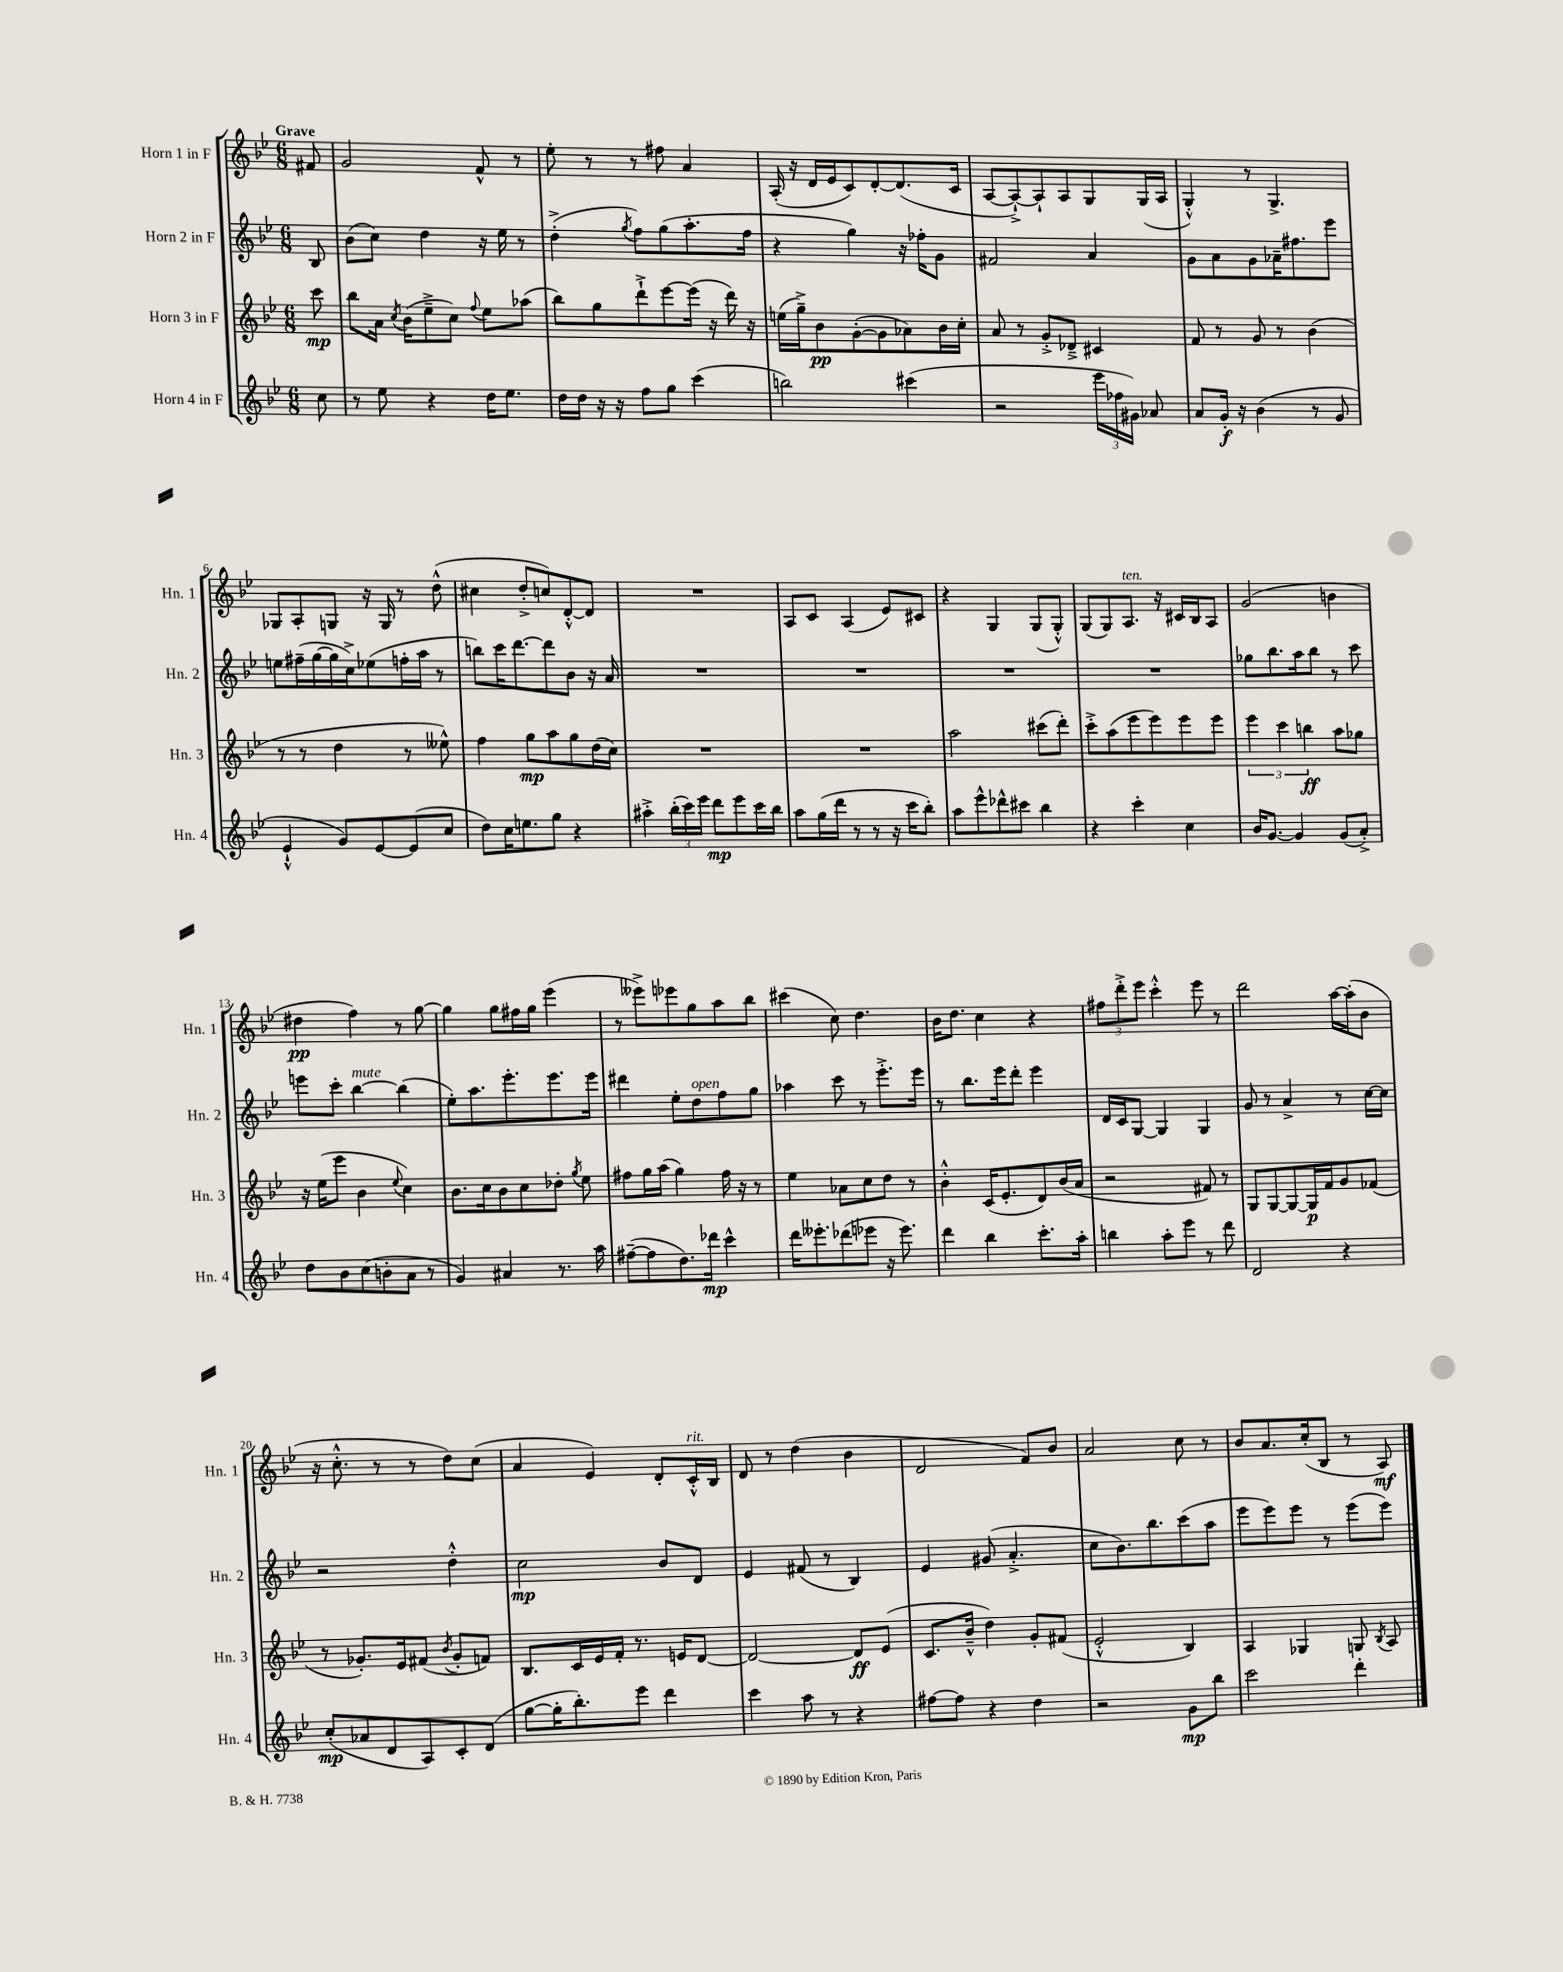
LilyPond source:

<<
\new StaffGroup <<
\new Staff = "s0" \with { instrumentName = "Horn 1 in F" shortInstrumentName = "Hn. 1" } {
    \clef treble \key bes \major \numericTimeSignature \time 6/8 \partial 8 \tempo "Grave"
    \autoBeamOff fis'8 |
    g'2 f'8-^ r8 |
    ees''8-. r8 r8 fis''8 a'4 |
    a16-.( r16 d'16[ ees'16 c'8) d'8~-. d'8.( c'16] |
    a8[~ a8~-!->) a8-! a8 g8 g16( a16] |
    g4-.-^) r8 g4.-> |
    ges8[ a8-. g8] r16 g16 r8 d''8-^( |
    cis''4 d''8[-.-> c''8) d'8~-.-^ d'8] |
    R2. |
    a8[ c'8] a4( ees'8[) cis'8] |
    r4 g4 g8[( g8]-.-^) |
    g8[( g8) a8.]^\markup { \italic "ten." } r16 cis'16[ bes16 a8] |
    g'2( b'4 |
    dis''4\pp f''4) r8 g''8~ |
    g''4 g''8[ fis''16 g''16] ees'''4( |
    r8 eeses'''8[->) ees'''8 g''8 a''8 bes''8] |
    cis'''4( c''8) d''4. |
    bes'16[ d''8.] c''4 r4 |
    \tuplet 3/2 { fis''8[ d'''8-.-> ees'''8] } c'''4-.-^ ees'''8 r8 |
    d'''2 a''16[~ a''16-.( bes'8] |
    r16 c''8.-.-^ r8 r8 d''8[) c''8]( |
    a'4 ees'4) d'8[-. c'16-.-^^\markup { \italic "rit." } bes16] |
    d'8 r8 d''4( bes'4 |
    d'2 f'8[) bes'8] |
    a'2 c''8 r8 |
    bes'8[ a'8. c''16-.( bes8] r8 a8\mf) \bar "|." |
}
\new Staff = "s1" \with { instrumentName = "Horn 2 in F" shortInstrumentName = "Hn. 2" } {
    \clef treble \key bes \major \numericTimeSignature \time 6/8 \partial 8
    \autoBeamOff bes8 |
    bes'8[( c''8]) d''4 r16 ees''16 r8 |
    d''4-.->( \acciaccatura { g''8 } f''8[) g''8( a''8.-. f''16] |
    r4 g''4) r16 fes''16[-. g'8] |
    fis'2 a'4 |
    g'8[ a'8 g'8 aes'16-- fis''8. ees'''8] |
    e''8[ fis''16--( g''16~ g''16 c''16->) ees''8( f''16-. a''16] r8 |
    b''8[) c'''16 d'''8.~ d'''8 bes'8] r16 a'16 |
    R2. |
    R2. |
    R2. |
    R2. |
    ges''8[ bes''8. a''16 bes''8] r8 c'''8 |
    e'''8[ c'''8]-. bes''4~^\markup { \italic "mute" } bes''4( |
    ees''8[-.) a''8. ees'''8.-. ees'''8. ees'''16] |
    dis'''4 ees''8[-. d''8^\markup { \italic "open" } f''8 g''8] |
    aes''4 c'''8 r8 ees'''8.[-.-> ees'''16] |
    r8 bes''8.[ ees'''16 d'''8]-. ees'''4 |
    d'16[ c'16 g8]~ g4 g4 |
    g'8 r8 a'4-> r8 c''16[~ c''16] |
    r2 d''4-.-^ |
    c''2\mp bes'8[ d'8] |
    ees'4 fis'8( r8 bes4) |
    ees'4 gis'8( a'4.-.-> |
    c''8[ bes'8.) bes''8. c'''8( a''8] |
    ees'''8[ ees'''8) ees'''8] r8 ees'''8[( ees'''8]) \bar "|." |
}
\new Staff = "s2" \with { instrumentName = "Horn 3 in F" shortInstrumentName = "Hn. 3" } {
    \clef treble \key bes \major \numericTimeSignature \time 6/8 \partial 8
    \autoBeamOff c'''8\mp |
    bes''8[ a'16] \acciaccatura { c''8 } bes'16[( ees''8---> c''8]) \appoggiatura { f''8 } ees''8[ aes''8]( |
    bes''8[) g''8 d'''8-!-> ees'''8~ ees'''16]( r16 d'''16) r16 |
    e''16[( g''16--->) bes'8\pp g'8~-.( g'8 aes'8) bes'16 c''16]-. |
    a'8 r8 g'8[-.-> des'8]---> cis'4 |
    f'8 r8 g'8 r8 bes'4( |
    r8 r8 d''4 r8 eeses''8-^) |
    f''4 g''8[\mp a''8 g''8 d''16( c''16]) |
    R2. |
    R2. |
    a''2 cis'''8[( d'''8]-.) |
    c'''8[-.-> a''8( ees'''8 ees'''8) ees'''8 ees'''8] |
    \tuplet 3/2 { ees'''4 c'''4 b''4\ff } a''8[ ges''8] |
    r16 ees''16[( ees'''8] bes'4 \appoggiatura { ees''8 } c''4) |
    bes'8.[ c''16 bes'8 c''8 des''8]-. \acciaccatura { g''8 } ees''8 |
    fis''8[ g''16 a''16]( g''4) fis''16 r16 r8 |
    ees''4 aes'8[ c''8 d''8] r8 |
    bes'4-.-^ c'16[( ees'8.-. d'8) bes'16( a'16] |
    r2 fis'8) r8 |
    g8[ g8~ g8~ g16\p f'16 g'8 fes'8]( |
    r8 ges'8.[-.) ees'16 fis'8]( \acciaccatura { bes'8 } ges'8[-. f'8]) |
    bes8.[ c'16 ees'16 f'16]-. r8. e'16[ d'8]~ |
    d'2~ d'8[\ff ees'8]( |
    c'8.[ bes'16]---^ d''4) g'8[-. fis'8]( |
    ees'2-.-^ bes4) |
    a4 ges4 g8 \acciaccatura { bes8 } a8 \bar "|." |
}
\new Staff = "s3" \with { instrumentName = "Horn 4 in F" shortInstrumentName = "Hn. 4" } {
    \clef treble \key bes \major \numericTimeSignature \time 6/8 \partial 8
    \autoBeamOff c''8 |
    r8 ees''8 r4 d''16[ ees''8.] |
    d''16[ d''16] r16 r16 f''8[ g''8] c'''4( |
    b''2) cis'''4( |
    r2 \tuplet 3/2 { ees'''16[ fes''16 gis'16]) } aes'8 |
    a'8[ g'16]-.\f r16 bes'4( r8 g'8 |
    ees'4-!-^ g'8[) ees'8~ ees'8( c''8] |
    d''8[) c''16 e''8. g''8] r4 |
    ais''4-.-> \tuplet 3/2 { bes''16[-.( c'''16) ees'''16] } d'''8[\mp ees'''8 c'''16 bes''16] |
    a''8[ g''16( d'''16] r8 r8 r16 c'''16[ bes''8]-.) |
    a''8[ ees'''8-^ des'''8-^ cis'''8] bes''4 |
    r4 c'''4-. c''4 |
    bes'16[ g'8.]~ g'4 g'8[( a'8]-.->) |
    d''8[ bes'8 c''8( b'8-. a'8] r8 |
    g'4) ais'4 r8. a''16 |
    fis''8[~--( fis''8 d''8.) des'''16]\mp c'''4-^ |
    d'''16[ eeses'''8.-. des'''8( ees'''8] r16 ees'''8.) |
    d'''4 bes''4 c'''8.[-. a''16]-. |
    b''4 a''8[-. ees'''8] r8 d'''8 |
    d'2 r4 |
    c''8[-.\mp( aes'8 d'8 a8) c'8-. d'8]( |
    g''8[~ g''16-. bes''8.-.) ees'''8] d'''4 |
    c'''4 a''8 r8 r4 |
    fis''8[~ fis''8] r4 d''4 |
    r2 g'8[\mp bes''8] |
    c'''2 d'''4-. \bar "|." |
}
>>
>>
